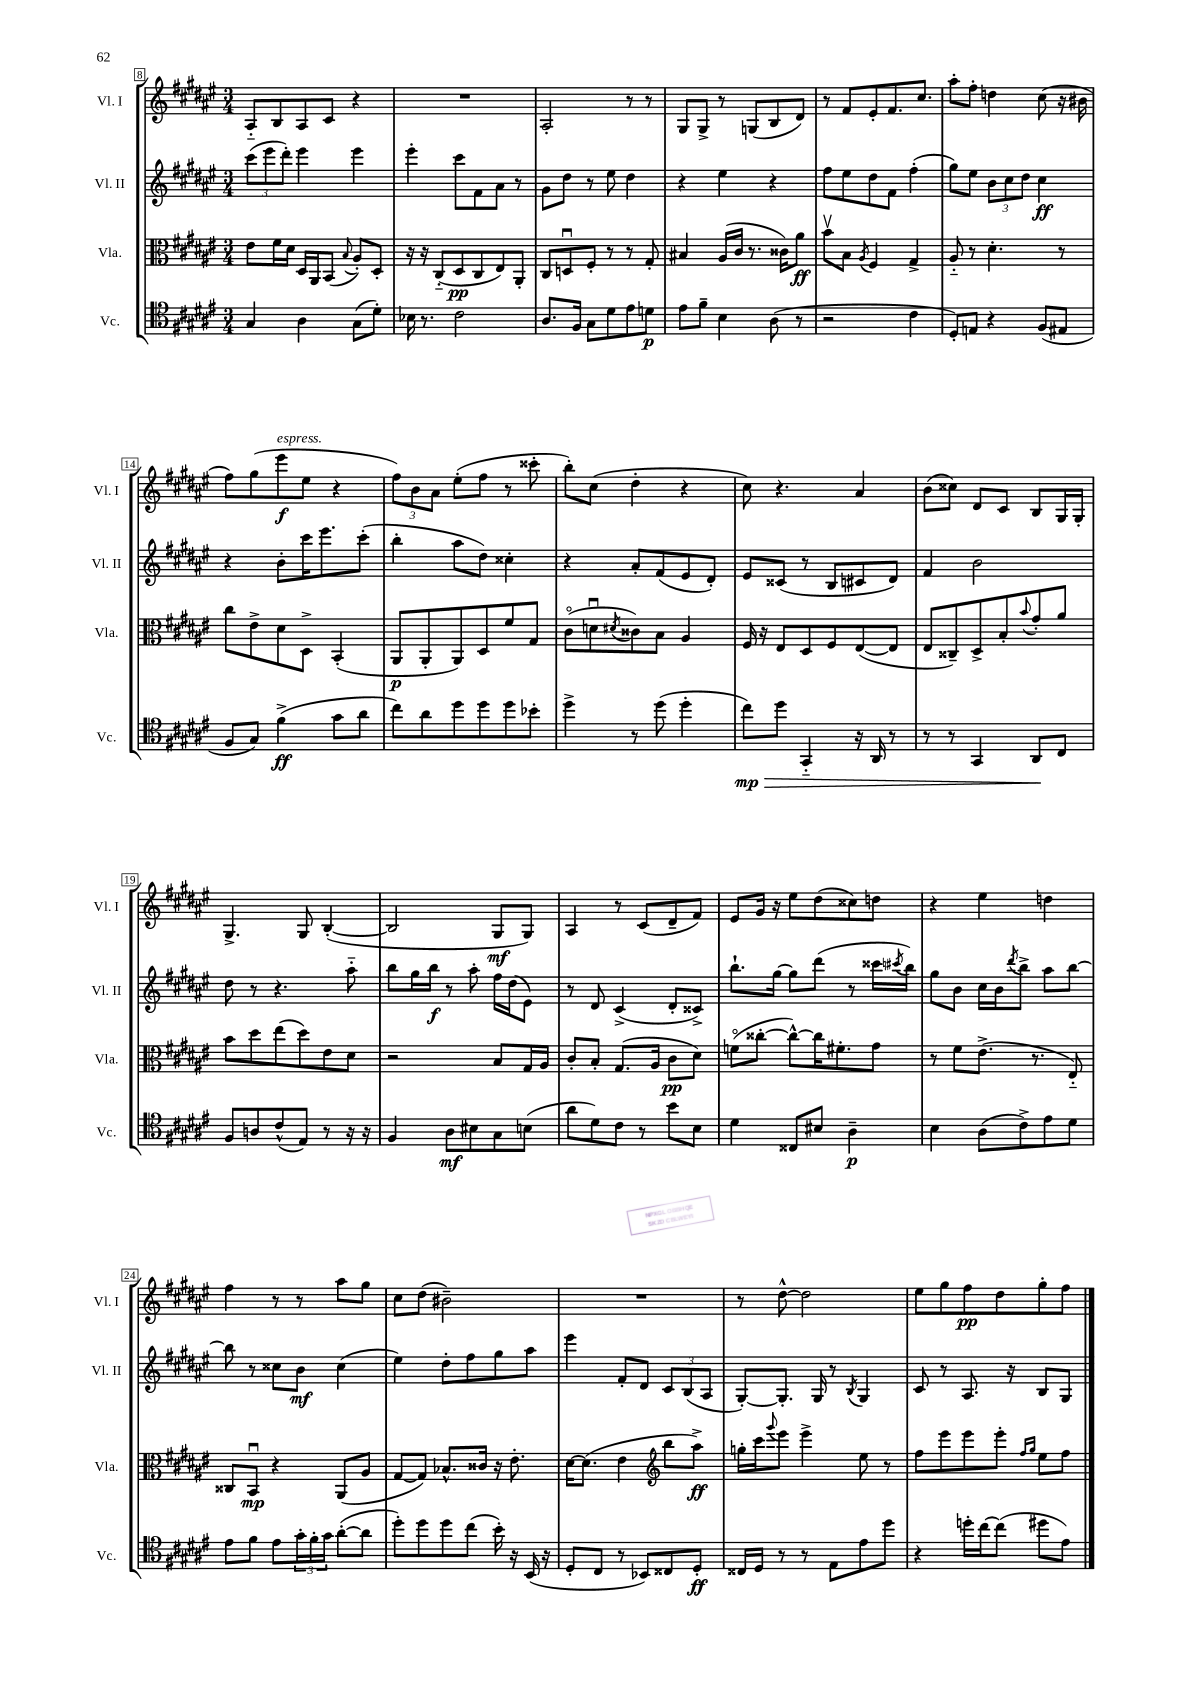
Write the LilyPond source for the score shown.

<<
\new StaffGroup <<
\new Staff = "s0" \with { instrumentName = "Vl. I" shortInstrumentName = "Vl. I" } {
    \clef treble \key fis \major \numericTimeSignature \time 3/4
    ais8-_ b8 ais8 cis'8 r4 |
    R2. |
    ais2-. r8 r8 |
    gis8 gis8-> r8 g8( b8 dis'8) |
    r8 fis'8 eis'8-. fis'8. cis''8. |
    ais''8-. fis''8-. d''4 cis''8( r16 bis'16 |
    fis''8) gis''8( eis'''8\f^\markup { \italic "espress." } eis''8 r4 |
    \tuplet 3/2 { fis''8) b'8 ais'8 } eis''8-.( fis''8 r8 cisis'''8-. |
    b''8-.) cis''8( dis''4-. r4 |
    cis''8) r4. ais'4 |
    b'8( cisis''8) dis'8 cis'8 b8 gis16 gis16-. |
    gis4.-> gis8 b4~-.( |
    b2 gis8\mf gis8) |
    ais4 r8 cis'8( dis'8-- fis'8) |
    eis'8 gis'16 r16 eis''8 dis''8( cisis''8) d''8 |
    r4 eis''4 d''4 |
    fis''4 r8 r8 ais''8 gis''8 |
    cis''8 dis''8( bis'2--) |
    R2. |
    r8 dis''8~-^ dis''2 |
    eis''8 gis''8 fis''8\pp dis''8 gis''8-. fis''8 \bar "|." |
}
\new Staff = "s1" \with { instrumentName = "Vl. II" shortInstrumentName = "Vl. II" } {
    \clef treble \key fis \major \numericTimeSignature \time 3/4
    \tuplet 3/2 { cis'''8( eis'''8 dis'''8-.) } eis'''4 eis'''4 |
    eis'''4-. cis'''8 fis'8 ais'8 r8 |
    gis'8 dis''8 r8 eis''8 dis''4 |
    r4 eis''4 r4 |
    fis''8 eis''8 dis''8 fis'8 fis''4-.( |
    gis''8) eis''8 \tuplet 3/2 { b'8 cis''8 dis''8 } cis''4\ff |
    r4 b'8-. cis'''16 eis'''8. cis'''8-.( |
    b''4-. ais''8 dis''8) cisis''4-. |
    r4 ais'8-. fis'8( eis'8 dis'8-.) |
    eis'8 cisis'8( r8 b8 cis'8 dis'8) |
    fis'4 b'2 |
    dis''8 r8 r4. ais''8-_ |
    b''8 gis''16 b''16\f r8 ais''8-. fis''16 dis''16( eis'8) |
    r8 dis'8 cis'4->( dis'8-. cisis'8->) |
    b''8.-! gis''16~ gis''8 dis'''8( r8 cisis'''16 \acciaccatura { cis'''8 } b''16) |
    gis''8 b'8 cis''16 b'16 \acciaccatura { dis'''8 } b''8-> ais''8 b''8~ |
    b''8 r8 cisis''8 b'8\mf cisis''4( |
    eis''4) dis''8-. fis''8 gis''8 ais''8 |
    eis'''4 fis'8-. dis'8 \tuplet 3/2 { cis'8 b8( ais8 } |
    gis8~-.) gis8.-. gis16 r8 \acciaccatura { b8 } gis4 |
    cis'8 r8 ais8. r16 b8 gis8 \bar "|." |
}
\new Staff = "s2" \with { instrumentName = "Vla." shortInstrumentName = "Vla." } {
    \clef alto \key fis \major \numericTimeSignature \time 3/4
    eis'8 fis'16 dis'16 dis16 ais,16 b,8( \appoggiatura { b8 } ais8-.) dis8-. |
    r16 r16 cis8-_( dis8\pp cis8 eis8) ais,8-. |
    cis8 d8\downbow fis8-. r8 r8 gis8-. |
    bis4 ais16( cis'16 r8. cisis'16) ais'8\ff |
    b'8\upbow b8 \acciaccatura { ais8 } fis4 gis4-> |
    ais8-_ r8 dis'4.-. r8 |
    cis''8 eis'8-> dis'8 dis8-> b,4-.( |
    ais,8\p ais,8-. ais,8) dis8 fis'8 gis8 |
    cis'8\flageolet( d'8\downbow \acciaccatura { dis'8 } cisis'8) b8 ais4 |
    fis16 r16 eis8 dis8 fis8 eis8~( eis8 |
    eis8 cisis8--) dis8-> b8-. \appoggiatura { b'8 } gis'8-. ais'8 |
    b'8 dis''8 eis''8( dis''8) eis'8 dis'8 |
    r2 b8 gis16 ais16 |
    cis'8-. b8-. gis8.( ais16 cis'8\pp dis'8) |
    f'8\flageolet( cisis''8~-. cisis''8~-^) cisis''16 fis'8.-. gis'8 |
    r8 fis'8 eis'8.->( r8. eis8-_) |
    cisis8 b,8\downbow\mp r4 ais,8( ais8 |
    gis8~ gis8) bes8.-^ cisis'16 r16 eis'8.-. |
    dis'16~ dis'8.( eis'4 \clef treble b''8 ais''8->\ff) |
    g''16-. cis'''16 \appoggiatura { gis'''8 } eis'''8 eis'''4-> eis''8 r8 |
    fis''8 eis'''8 eis'''8 eis'''8-. \grace { fis''16 gis''16 } eis''8 fis''8 \bar "|." |
}
\new Staff = "s3" \with { instrumentName = "Vc." shortInstrumentName = "Vc." } {
    \clef tenor \key fis \major \numericTimeSignature \time 3/4
    gis4 ais4 gis8( dis'8-.) |
    bes16 r8. cis'2 |
    ais8. fis16 gis8 dis'8 eis'8 d'8\p |
    eis'8 fis'8-- b4 ais8( r8 |
    r2 cis'4 |
    dis8-.) e8 r4 fis8( eis8 |
    fis8 gis8) fis'4->\ff( gis'8 ais'8 |
    cis''8) ais'8 dis''8 dis''8 dis''8 bes'8-. |
    dis''4-> r8 dis''8( dis''4-. |
    cis''8\mp\>) dis''8 gis,4-_ r16 ais,16 r8 |
    r8 r8 gis,4 ais,8\! cis8 |
    fis8 a8 cis'8-^( eis8) r8 r16 r16 |
    fis4 ais8\mf bis8 gis8 b8( |
    ais'8 dis'8) cis'8 r8 b'8 b8 |
    dis'4 cisis8 bis8 ais4--\p |
    b4 ais8( cis'8->) eis'8 dis'8 |
    eis'8 fis'8 eis'8 \tuplet 3/2 { gis'16-. fis'16-. gis'16 } ais'8~-.( ais'8 |
    dis''8-.) dis''8 dis''8 cis''8( b'16-.) r16 b,16( r16 |
    dis8-. cis8 r8 bes,8) cisis8 dis8-.\ff |
    cisis16 dis16 r8 r8 eis8 eis'8 dis''8 |
    r4 d''16-. cis''16~ cis''8( dis''8 eis'8) \bar "|." |
}
>>
>>
\layout { \context { \Score currentBarNumber = #8 \override BarNumber.stencil = #(make-stencil-boxer 0.1 0.3 ly:text-interface::print) } }
